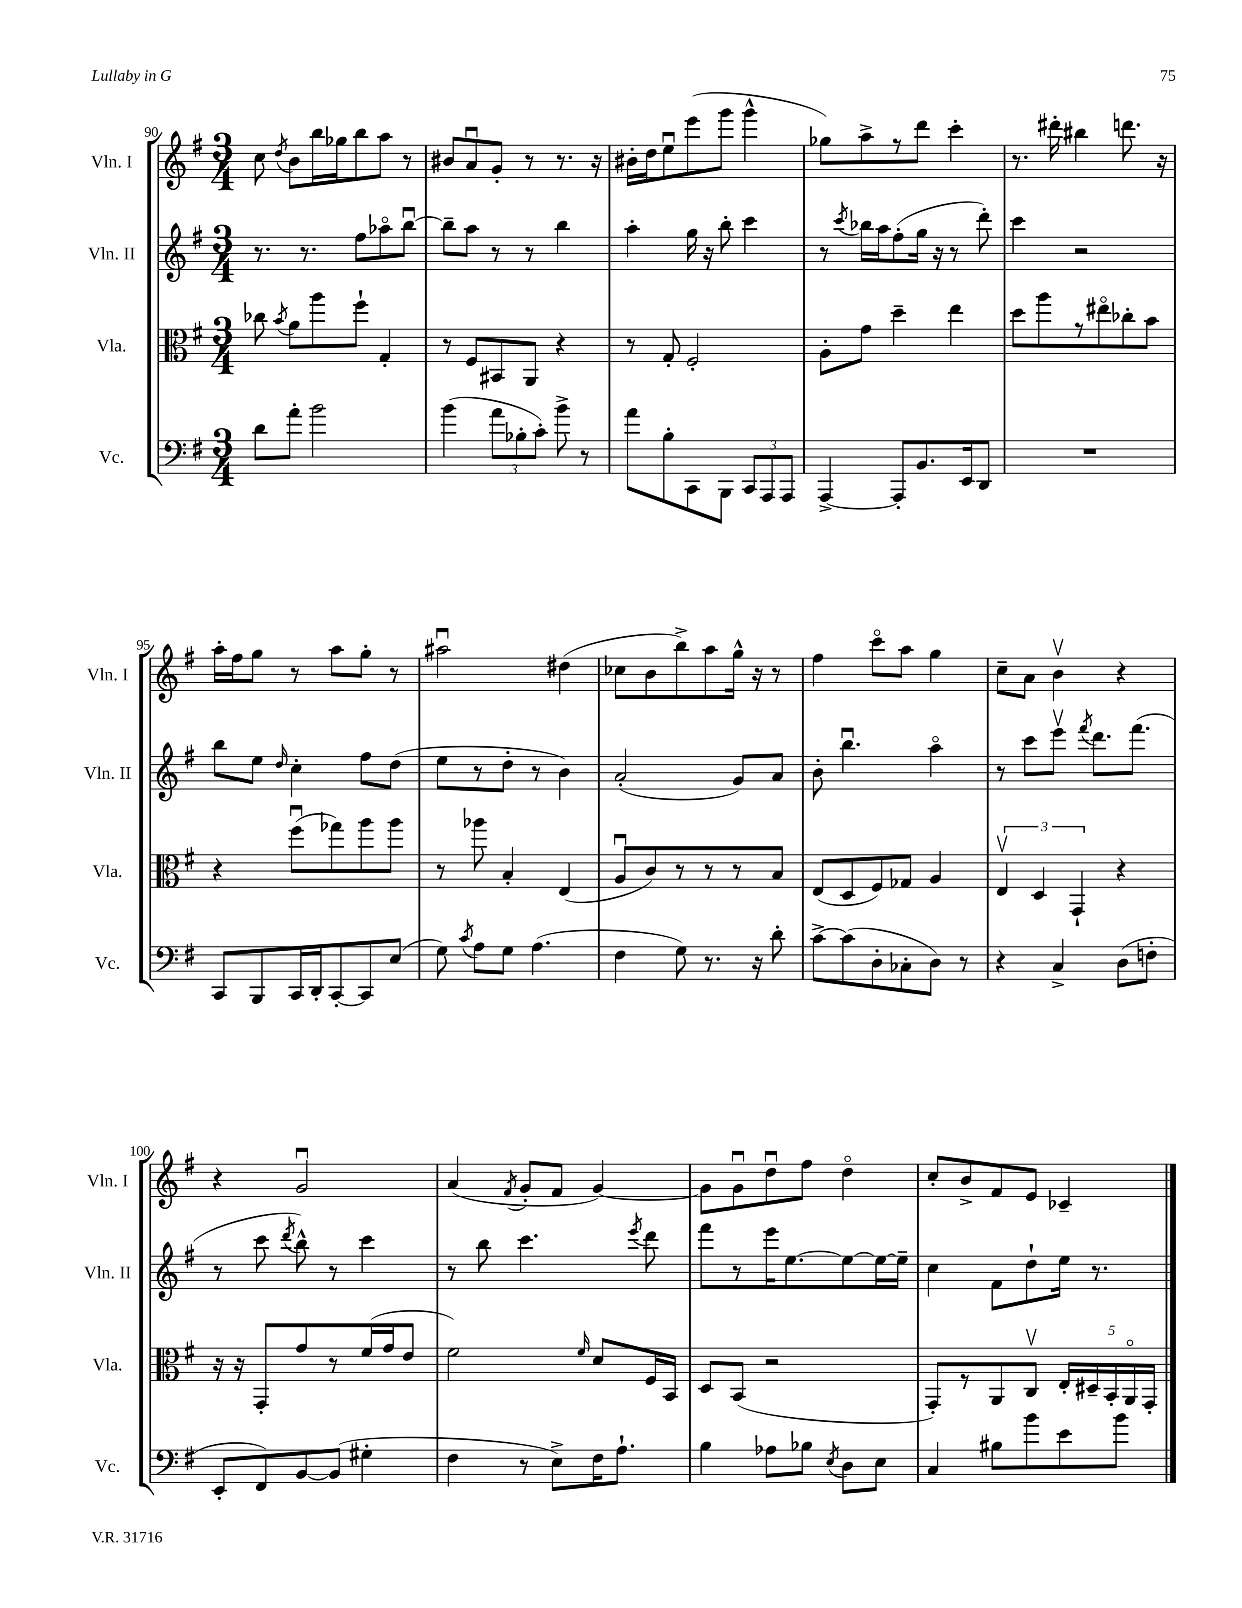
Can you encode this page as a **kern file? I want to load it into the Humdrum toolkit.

**kern	**kern	**kern	**kern
*part4	*part3	*part2	*part1
*staff4	*staff3	*staff2	*staff1
*I"Vc.	*I"Vla.	*I"Vln. II	*I"Vln. I
*I'Vc.	*I'Vla.	*I'Vln. II	*I'Vln. I
*clefF4	*clefC3	*clefG2	*clefG2
*k[f#]	*k[f#]	*k[f#]	*k[f#]
*M3/4	*M3/4	*M3/4	*M3/4
=90	=90	=90	=90
8d\L	8cc-X\	8.r	8cc\
.	8qb/	.	8qdd/
8a'\J	8a\L	.	8b\L
.	.	8.r	.
2b\	8aa\	.	16bb\L
.	.	.	16gg-X\J
.	8ff#`\J	8ff#\L	8bb\
.	4G'/	8aa-X\	8aa\J
.	.	[8bbu\J	8r
=91	=91	=91	=91
(4b\	8r	8bb~\L]	8b#X/L
.	8F#/L	8aa\J	8au/
12a\L	8BB#X/	8r	8g'/J
12B-X'\	.	.	.
.	8AA/J	8r	8r
12c'\J)	.	.	.
8b^\	4r	4bb\	8.r
8r	.	.	.
.	.	.	16r
=92	=92	=92	=92
8a\L	8r	4aa'\	16b#X'\LL
.	.	.	16dd\J
8B'\	8G'/	.	8eeu\
8CC\	2F#'/	16gg\	(8eee\
.	.	16r	.
8BBB\J	.	8bb'\	8ggg\J
12CC/L	.	4ccc\	4ggg^^\
12AAA/	.	.	.
12AAA/J	.	.	.
=93	=93	=93	=93
[4AAA^/	8A'\L	8r	8gg-X\L)
.	.	8qccc/	.
.	8g\J	16bb-X\LL	8aa^\
.	.	16aa\J	.
8AAA'/L]	4dd~\	(8ff#'\	8r
8.BB/	.	16gg\Jk	8ddd\J
.	.	16r	.
.	4ee\	8r	4ccc'\
16EE/k	.	.	.
8DD/J	.	8ddd'\)	.
=94	=94	=94	=94
2.r	8dd\L	4ccc\	8.r
.	8aa\	.	.
.	.	.	16ddd#X'\
.	8r	2r	4bb#X\
.	8ee#X\	.	.
.	8cc-X'\	.	8.dddn\
.	8b\J	.	.
.	.	.	16r
!!LO:LB:g=z
=95	=95	=95	=95
8CC/L	4r	8bb\L	16aa'\LL
.	.	.	16ff#\J
8BBB/	.	8ee\J	8gg\J
.	.	16qqdd/	.
16CC/L	(8ff#u\L	4cc'\	8r
16DD'/J	.	.	.
[8CC'/	8gg-X\)	.	8aa\L
8CC/]	8aa\	8ff#\L	8gg'\J
(8E/J	8aa\J	(8dd\J	8r
=96	=96	=96	=96
8G\)	8r	8ee\L	2aa#Xu\
8qc/	.	.	.
8A\L	8aa-X\	8r	.
8G\J	4B'/	8dd'\J	.
(4.A\	.	8r	.
.	(4E/	4b\)	(4dd#X\
=97	=97	=97	=97
4F#\	8Au/L	(2a'/	8cc-X\L
.	8c/)	.	8b\
8G\)	8r	.	8bb^\)
8.r	8r	.	8aa\
.	8r	8g/L)	16gg^^\Jk
16r	.	.	16r
8d'\	8B/J	8a/J	8r
=98	=98	=98	=98
[8c^\L	(8E/L	8b'\	4ff#\
(8c\]	8D/	4.bbu\	.
8D'\	8F#/)	.	8ccc\L
8C-X'\	8G-X/J	.	8aa\J
8D\J)	4A/	4aa\	4gg\
8r	.	.	.
=99	=99	=99	=99
4r	6Ev/	8r	8cc~\L
.	.	8ccc\L	8a\J
.	6D/	.	.
4C^/	.	8eeev\J	4bv\
.	6GG`/	.	.
.	.	8qfff#/	.
.	.	8.ddd\L	.
(8D\L	4r	.	4r
.	.	(8.fff#\J	.
8Fn'\J	.	.	.
!!LO:LB:g=z
=100	=100	=100	=100
8EE'/L	16r	8r	4r
.	16r	.	.
8FF#/)	8GG'/L	8ccc\	.
.	.	8qddd/	.
[8BB/	8g/	8bb^^\)	2gu/
(8BB/J]	8r	8r	.
4G#X'\	(16f#/L	4ccc\	.
.	16g/J	.	.
.	8e/J	.	.
=101	=101	=101	=101
4F#\	2f#\)	8r	(4a/
.	.	8bb\	.
.	.	.	8qf#/
8r	.	4.ccc\	8g'/L
8E^\L)	.	.	8f#/J
.	16qqf#/	.	.
16F#\K	8d/L	.	[4g/)
8.A`\J	.	.	.
.	.	8qeee/	.
.	16F#/L	8ddd\	.
.	16BB/JJ	.	.
=102	=102	=102	=102
4B\	8D/L	8fff#\L	8g\L]
.	(8BB/J	8r	8gu\
8A-X\L	2r	16eee\K	8ddu\
.	.	[8.ee\	.
8B-X\J	.	.	8ff#\J
8qE/	.	.	.
8D\L	.	8ee\_	4dd\
8E\J	.	16ee\L_	.
.	.	16ee~\JJ]	.
=103	=103	=103	=103
4C/	8GG'/L)	4cc\	8cc'/L
.	8r	.	8b^/
8B#X\L	8AA/	8f#\L	8f#/
8b\	8Cv/J	8dd`\	8e/J
8e\	20E'/LL	16ee\Jk	4c-X~/
.	20D#X~/	.	.
.	.	8.r	.
.	20BB'/	.	.
8b\J	.	.	.
.	20AA/	.	.
.	20GG'/JJ	.	.
==	==	==	==
*-	*-	*-	*-
